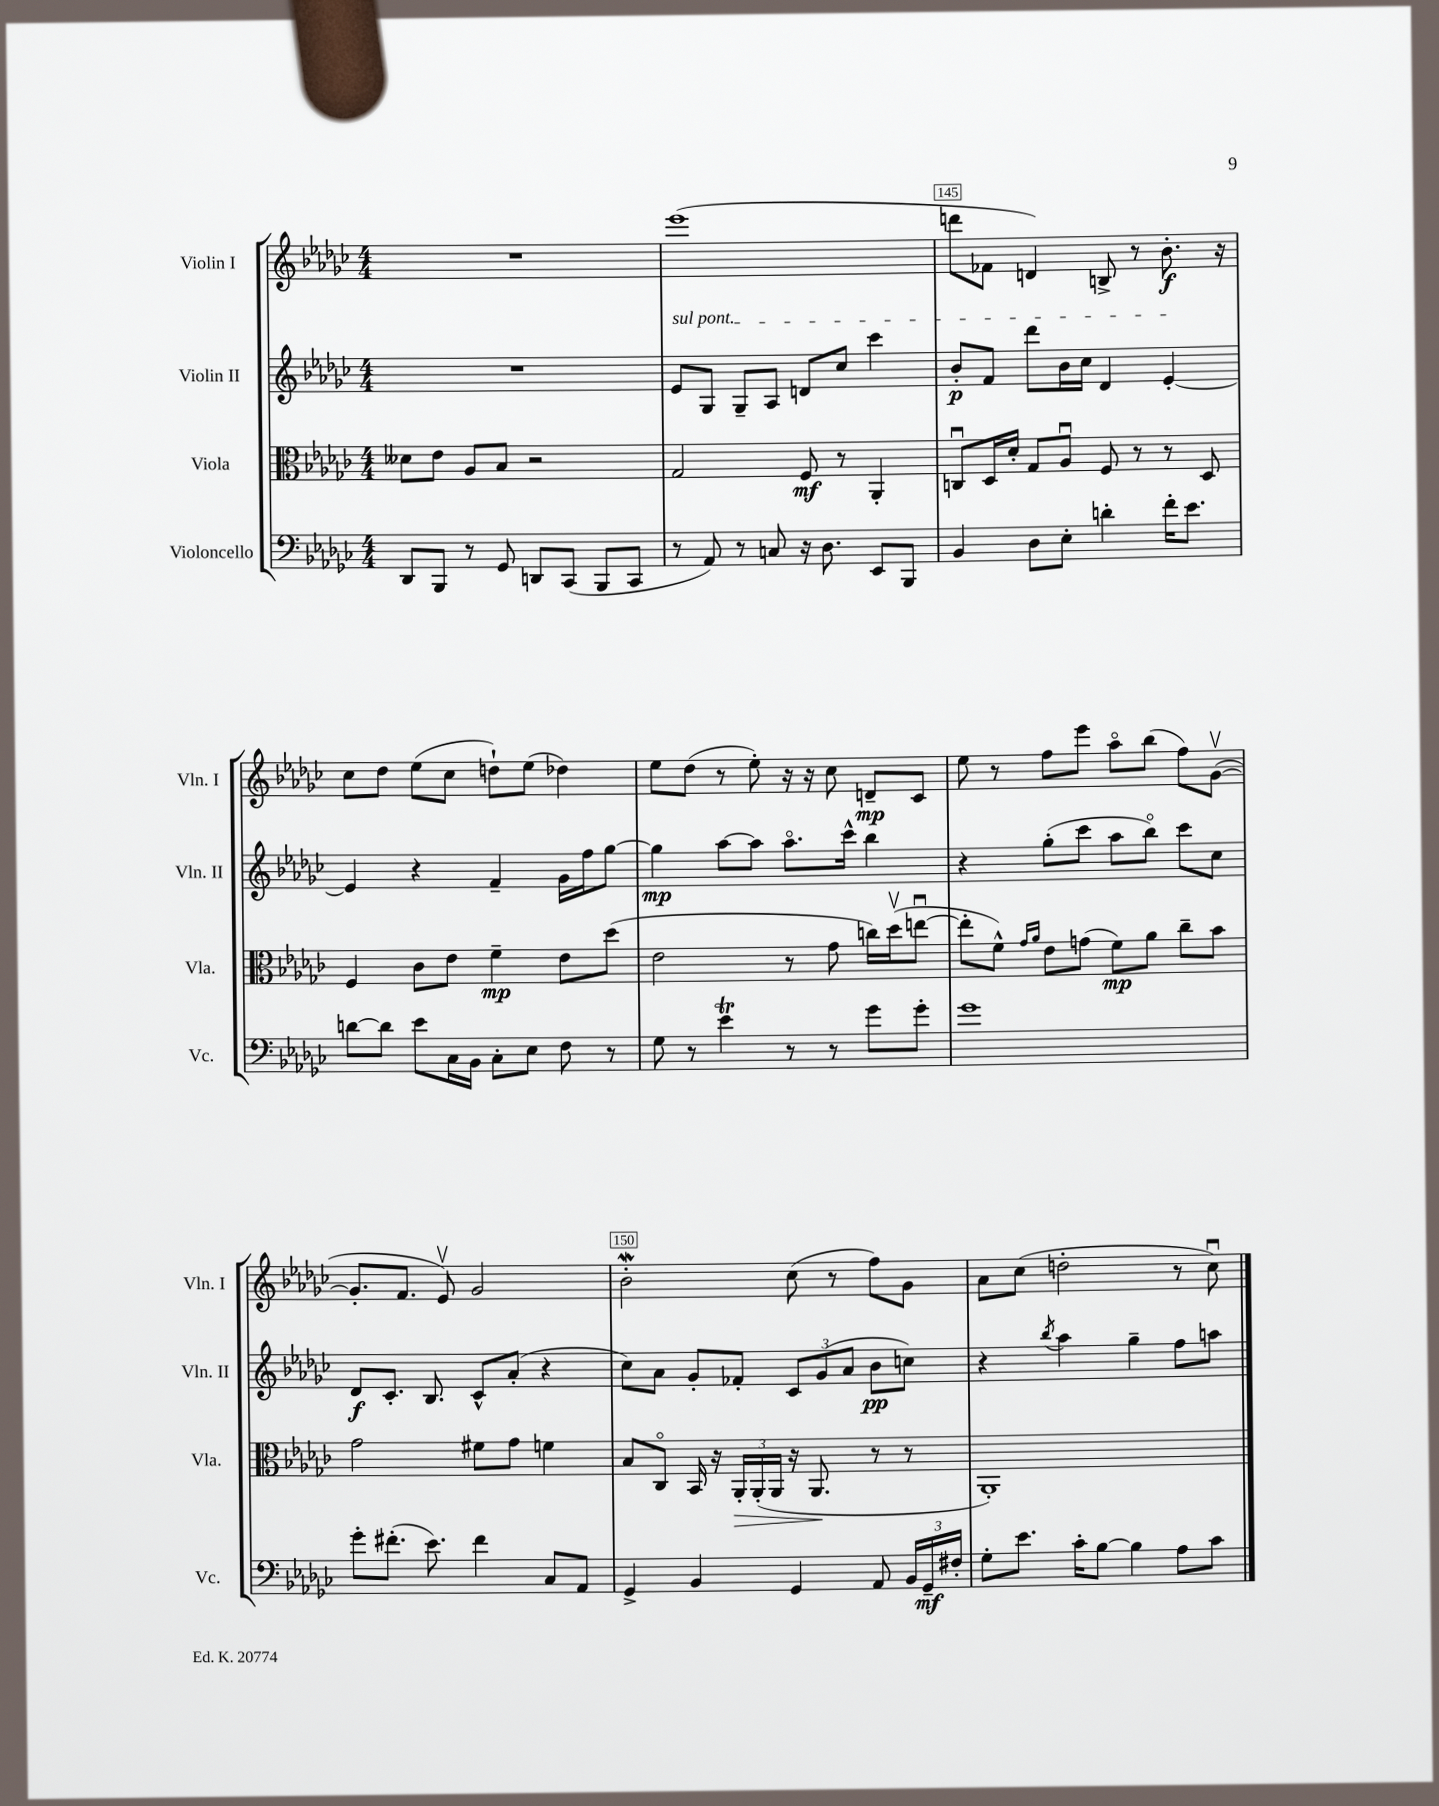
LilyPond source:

<<
\new StaffGroup <<
\new Staff = "s0" \with { instrumentName = "Violin I" shortInstrumentName = "Vln. I" } {
    \clef treble \key ges \major \numericTimeSignature \time 4/4
    \autoBeamOff R1 |
    ees'''1( |
    d'''8[ fes'8] d'4) b8-> r8 bes'8.-.\f r16 |
    ces''8[ des''8] ees''8[( ces''8] d''8[-!) ees''8]( des''4) |
    ees''8[ des''8]( r8 ees''8-.) r16 r16 ces''8 d'8[--\mp ces'8] |
    ees''8 r8 f''8[ ees'''8] aes''8[\flageolet bes''8]( f''8[) ges'8]~\upbow( |
    ges'8.[-. f'8.] ees'8\upbow) ges'2 |
    bes'2-.\mordent ces''8( r8 f''8[) ges'8] |
    aes'8[ ces''8]( d''2-. r8 ces''8\downbow) \bar "|." |
}
\new Staff = "s1" \with { instrumentName = "Violin II" shortInstrumentName = "Vln. II" } {
    \clef treble \key ges \major \numericTimeSignature \time 4/4
    \autoBeamOff R1 |
    \once \override TextSpanner.bound-details.left.text = \markup { \italic "sul pont." } ees'8[\startTextSpan ges8] ges8[-- aes8] d'8[ ces''8] ces'''4 |
    bes'8[-.\p f'8] des'''8[ bes'16 ces''16] des'4 ees'4~-.\stopTextSpan |
    ees'4 r4 f'4-- ges'16[ f''16 ges''8]~ |
    ges''4\mp aes''8[~ aes''8] aes''8.[\flageolet ces'''16]-^ bes''4 |
    r4 ges''8[-.( ces'''8] aes''8[ bes''8]\flageolet) ces'''8[ ces''8] |
    des'8[\f ces'8.]-. bes8. ces'8[-^ aes'8]-.( r4 |
    ces''8[) aes'8] ges'8[-. fes'8]-. \tuplet 3/2 { ces'8[ ges'8( aes'8] } bes'8[\pp c''8]) |
    r4 \acciaccatura { bes''8 } aes''4 ges''4-- f''8[ a''8] \bar "|." |
}
\new Staff = "s2" \with { instrumentName = "Viola" shortInstrumentName = "Vla." } {
    \clef alto \key ges \major \numericTimeSignature \time 4/4
    \autoBeamOff deses'8[ ees'8] aes8[ bes8] r2 |
    ges2 f8\mf r8 aes,4-. |
    c8[\downbow des16 des'16]-. ges8[ aes8]\downbow f8 r8 r8 des8 |
    f4 ces'8[ ees'8] f'4--\mp ees'8[ des''8]( |
    ees'2 r8 ges'8 c''16[) des''16\upbow( e''8]~\downbow |
    e''8[-. f'8]-^) \grace { ges'16[ aes'16] } ees'8[ g'8]( f'8[\mp) aes'8] ces''8[-- bes'8] |
    ges'2 fis'8[ ges'8] f'4 |
    bes8[ ces8]\flageolet bes,16 r16 \tuplet 3/2 { aes,16[-.\> aes,16-.( aes,16] } r16 aes,8.\! r8 r8 |
    aes,1-.) \bar "|." |
}
\new Staff = "s3" \with { instrumentName = "Violoncello" shortInstrumentName = "Vc." } {
    \clef bass \key ges \major \numericTimeSignature \time 4/4
    \autoBeamOff des,8[ bes,,8] r8 ges,8 d,8[ ces,8]( bes,,8[ ces,8] |
    r8 aes,8) r8 c8 r16 des8. ees,8[ bes,,8] |
    bes,4 des8[ ees8]-. d'4-. f'16[-. ees'8.] |
    d'8[~ d'8] ees'8[ ces16 bes,16] ces8[-. ees8] f8 r8 |
    ges8 r8 ees'4\trill r8 r8 ges'8[ ges'8]-. |
    ges'1 |
    ges'8[-. fis'8.]-.( ees'8.) fis'4 ces8[ aes,8] |
    ges,4-> bes,4 ges,4 aes,8 \tuplet 3/2 { bes,16[ ges,16--\mf fis16]-. } |
    ges8[-. ees'8.] ces'16[-. bes8]~ bes4 aes8[ ces'8] \bar "|." |
}
>>
>>
\layout { \context { \Score currentBarNumber = #143 \override BarNumber.break-visibility = ##(#f #t #t) barNumberVisibility = #(every-nth-bar-number-visible 5) \override BarNumber.stencil = #(make-stencil-boxer 0.1 0.3 ly:text-interface::print) } }
